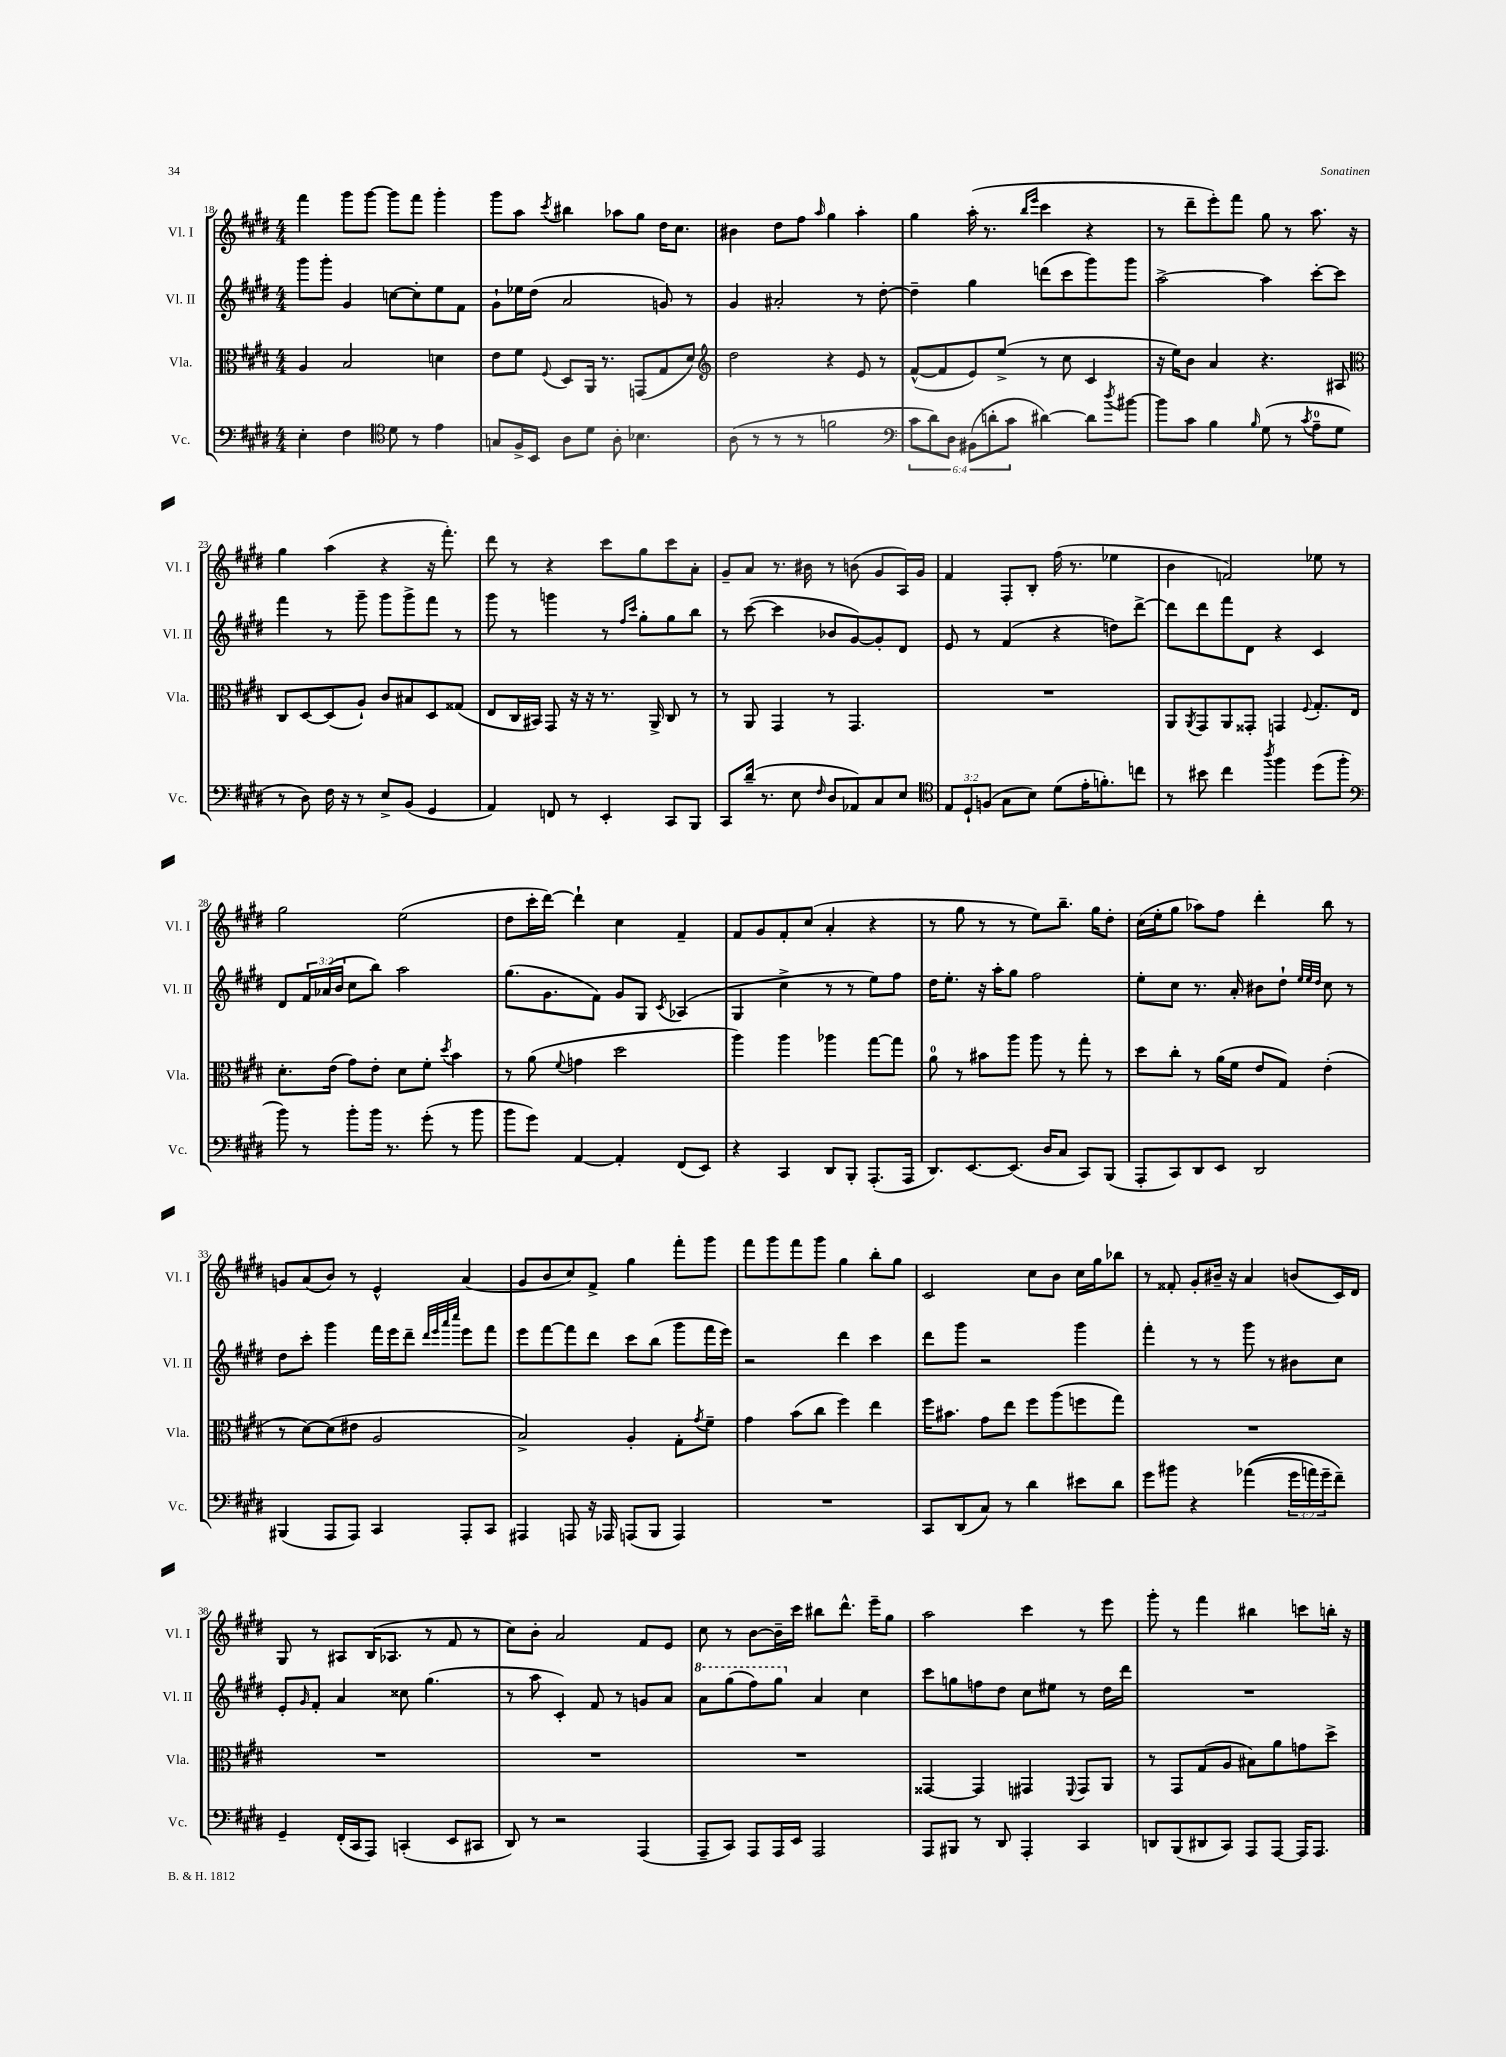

**kern	**kern	**kern	**kern
*staff4	*staff3	*staff2	*staff1
*clefF4	*clefC3	*clefG2	*clefG2
*k[f#c#g#d#]	*k[f#c#g#d#]	*k[f#c#g#d#]	*k[f#c#g#d#]
*M4/4	*M4/4	*M4/4	*M4/4
4E'	4A	8ggg#	4fff#
.	.	8ggg#'	.
4F#	2B	4g#	8ggg#
.	.	.	[8ggg#
*clefC4	*	*	*
8d#	.	[8cc	8ggg#]
8r	.	8cc']	8fff#
4e	4d	8ee	4ggg#'
.	.	8f#	.
=	=	=	=
8G	8e	8g#`	8ggg#
16F#^	8f#	16ee-	8aa
16BB	.	(16dd#	.
.	8qqF#	.	8qccc#
8A	8D#	2a	4bb#
8d#	16AA	.	.
.	8.r	.	.
8A'	.	.	8aa-
4.B-	(8GG	.	8gg#
.	8G#	8g)	16dd#
.	.	.	8.cc#
.	8d#)	8r	.
=	=	=	=
*	*clefG2	*	*
(8A	2dd#	4g#	4b#
8r	.	.	.
8r	.	2a#'	8dd#
8r	.	.	8ff#
.	.	.	16qqaa
2f	4r	.	4gg#
.	8e	8r	4aa'
.	8r	[8dd#'	.
=	=	=	=
*clefF4	*	*	*
12c#	([8f#^^	4dd#~]	4gg#
12d#)	.	.	.
.	8f#]	.	.
12D#	.	.	.
(12BB#	8e)	4gg#	(16aa'
.	.	.	8.r
12d'	.	.	.
.	(8ee^	.	.
12c#	.	.	.
.	.	.	16qqbb
.	.	.	16qqeee
[4d#)	8r	(8ddd	4ccc#
.	8cc#	8ccc#	.
8d#]	4c#	8ggg#)	4r
8qdd#	.	.	.
[8b#	.	8ggg#	.
=	=	=	=
8b#]	16r	[2aa^	8r
.	16ee)	.	.
8c#	8b	.	8ddd#~
4B	4a	.	8eee')
.	.	.	8fff#
16qqB	.	.	.
(8G#	4.r	4aa]	8gg#
8r	.	.	8r
8qc#	.	.	.
8A~	.	[8ccc#'	8.aa
8G#	8A#	8ccc#]	.
.	.	.	16r
=	=	=	=
*	*clefC3	*	*
8r	8C#	4fff#	4gg#
8D#)	[8D#	.	.
16F#	(8D#]	8r	(4aa
16r	.	.	.
8r	8A`)	8ggg#~	.
8E^	8c#	8ggg#	4r
(8BB	8B#	8ggg#^	.
4GG#	8D#	8fff#	16r
.	.	.	8.fff#')
.	(8G##	8r	.
=	=	=	=
4AA)	8E	8ggg#	8ddd#
.	16C#	8r	8r
.	16BB#)	.	.
8FF	8GG#	4ggg	4r
8r	16r	.	.
.	16r	.	.
4EE'	8.r	8r	8ccc#
.	.	16qqff#	.
.	.	16qqccc#	.
.	.	8gg#'	8gg#
.	16AA^	.	.
8CC#	8C#	8gg#	8ccc#
8BBB	8r	8bb	8a'
=	=	=	=
8CC#	8r	8r	8g#~
(16d#~	8AA	([8ccc#	8a
8.r	.	.	.
.	4GG#	4ccc#]	8.r
8E	.	.	.
.	.	.	16b#
16qqF#	.	.	.
8D#	8r	8b-	8r
8AA-)	4.GG#	[8g#)	(8b
8C#	.	8g#']	8g#
8E	.	8d#	16A)
.	.	.	16g#
=	=	=	=
*clefC4	*	*	*
12E	1r	8e	4f#
12D#`	.	.	.
.	.	8r	.
(12F	.	.	.
8G#	.	(4f#	8F#'
8B)	.	.	8B'
(8d#	.	4r	(16ff#
.	.	.	8.r
16e'	.	.	.
8.f')	.	.	.
.	.	8dd)	4ee-
8cc	.	[8ddd#^	.
=	=	=	=
8r	8AA	8ddd#]	4b
.	8qAA	.	.
8b#	8GG#	8ddd#	.
4cc#	8AA	8fff#	2f)
.	8GG##'	8d#	.
8qaa	.	.	.
4ff#	4GG	4r	.
.	8qqF#	.	.
(8dd#	8.G#'	4c#	8ee-
8ff#'	.	.	8r
.	16E	.	.
=	=	=	=
*clefF4	*	*	*
8b)	8.d#'	8d#	2gg#
8r	.	24f#	.
.	.	(24a-	.
.	(16e	.	.
.	.	24b	.
8b'	8g#)	8cc#	.
16b	8e'	8bb)	.
8.r	.	.	.
.	8d#	2aa	(2ee
(8g#'	8f#'	.	.
.	8qdd#	.	.
8r	4b	.	.
8b	.	.	.
=	=	=	=
8b	8r	(8.gg#	8dd#
8g#)	(8a	.	16ccc#'
.	.	8.g#	[16ddd#)
.	8qqf#	.	.
[4AA	4g	.	4ddd#`]
.	.	8f#)	.
4AA']	2dd#	8g#	4cc#
.	.	8G#	.
.	.	8qc#	.
(8FF#	.	(4A-	4f#~
8EE)	.	.	.
=	=	=	=
4r	4aa)	4G#	8f#
.	.	.	8g#
4CC#	4aa	4cc#^	8f#'
.	.	.	(8cc#
8DD#	4aa-	8r	4a'
8BBB'	.	8r	.
(8.AAA'	[8gg#	8ee)	4r
.	8gg#]	8ff#	.
16AAA	.	.	.
=	=	=	=
8.DD#)	8a	16dd#	8r
.	.	8.ee'	.
.	8r	.	8gg#
[8.EE	.	.	.
.	8b#	16r	8r
.	.	16aa'	.
(8.EE]	8aa	8gg#	8r
.	8aa	2ff#	8ee)
16D#	.	.	.
8C#	8r	.	8.bb~
8CC#)	8gg#'	.	.
.	.	.	16gg#
(8BBB	8r	.	8dd#'
=	=	=	=
8AAA'	8dd#	8ee'	(16cc#
.	.	.	16ee'
8CC#)	8cc#'	8cc#	8gg#
8DD#	8r	8.r	8aa-)
8EE	(16a	.	8ff#
.	16f#	16a'	.
2DD#	8e	8b#	4ddd#'
.	8G#)	8dd#`	.
.	.	32qqee	.
.	.	32qqee	.
.	.	32qqdd#	.
.	(4e'	8cc#	8bb
.	.	8r	8r
=	=	=	=
(4BBB#	8r	8dd#	8g
.	[8d#)	8ccc#'	(8a
8AAA	(8d#]	4ggg#	8b)
8AAA)	8e#	.	8r
4CC#	2A	16fff#	4e^^
.	.	16eee	.
.	.	8ddd#~	.
.	.	32qqddd#	.
.	.	32qqeee	.
.	.	32qqaaa	.
.	.	32qqcccc#	.
8AAA'	.	8eee	(4a
8CC#	.	8fff#	.
=	=	=	=
4AAA#	2B^)	8eee	8g#
.	.	[8fff#	8b
8AAA	.	8fff#]	8cc#)
16r	.	8ddd#	8f#^
16AAA-	.	.	.
(8AAA	4A'	8ccc#	4gg#
8BBB	.	(8bb	.
4AAA)	8G#'	8ggg#	8fff#'
.	8qg#	.	.
.	8f#~	16fff#	8ggg#
.	.	16eee)	.
=	=	=	=
1r	4g#	2r	8fff#
.	.	.	8ggg#
.	(8b	.	8fff#
.	8cc#	.	8ggg#
.	4ff#)	4ddd#	4gg#
.	4ee	4ccc#	8bb'
.	.	.	8gg#
=	=	=	=
8CC#	16ff#	8ddd#	2c#
.	8.b#	.	.
(8DD#	.	8ggg#	.
8C#)	8g#	2r	.
8r	8ee	.	.
4d#	8ff#	.	8cc#
.	(8aa	.	8b
8e#	8ff	4ggg#	16cc#
.	.	.	16gg#
8d#	8gg#)	.	8bb-
=	=	=	=
8g#	1r	4fff#'	8r
8b#	.	.	8f##'
4r	.	8r	8g#'
.	.	8r	16b#~
.	.	.	16r
&((4a-	.	8ggg#	4a
.	.	8r	.
24g#	.	8b#	(8b
24a)	.	.	.
24g#~	.	.	.
8f#~&)	.	8cc#	16c#)
.	.	.	16d#
=	=	=	=
4GG#~	1r	8e'	8G#
.	.	16qqg#	.
.	.	8f#'	8r
(16FF#'	.	4a	8A#
16CC#	.	.	.
8AAA)	.	.	(16B
.	.	.	8.A-
(4CC'	.	8cc##	.
.	.	(4.gg#	8r
8EE	.	.	8f#
8CC#	.	.	8r
=	=	=	=
8DD#)	1r	8r	8cc#)
8r	.	8aa	8b'
2r	.	4c#')	2a
.	.	8f#	.
.	.	8r	.
(4AAA	.	8g	8f#
.	.	8a	8e
=	=	=	=
8AAA~	1r	8aa	8cc#
8CC#)	.	(8ggg#	8r
8AAA	.	8fff#)	[8b
16AAA	.	8ggg#	16b~]
16EE	.	.	16ccc#
2AAA	.	4a	8bb#
.	.	.	8.ddd#^^
.	.	4cc#	.
.	.	.	16eee~
.	.	.	8gg#
=	=	=	=
8AAA	[4GG##	8ccc#	2aa
8BBB#	.	8gg	.
8r	4GG##]	8ff	.
8DD#	.	8dd#	.
4AAA'	4GG#	8cc#	4ccc#
.	.	8ee#	.
.	8qqFF#	.	.
4CC#	8GG#	8r	8r
.	8AA	16dd#	8eee
.	.	16ddd#	.
=	=	=	=
8DD	8r	1r	8ggg#'
(8BBB	8GG#	.	8r
8DD#	(8G#	.	4fff#
8CC#)	8A	.	.
8AAA	8B#)	.	4bb#
[8AAA	8a	.	.
16AAA]	8g	.	8ccc
8.AAA	.	.	.
.	8dd#^	.	16bb'
.	.	.	16r
==	==	==	==
*-	*-	*-	*-
